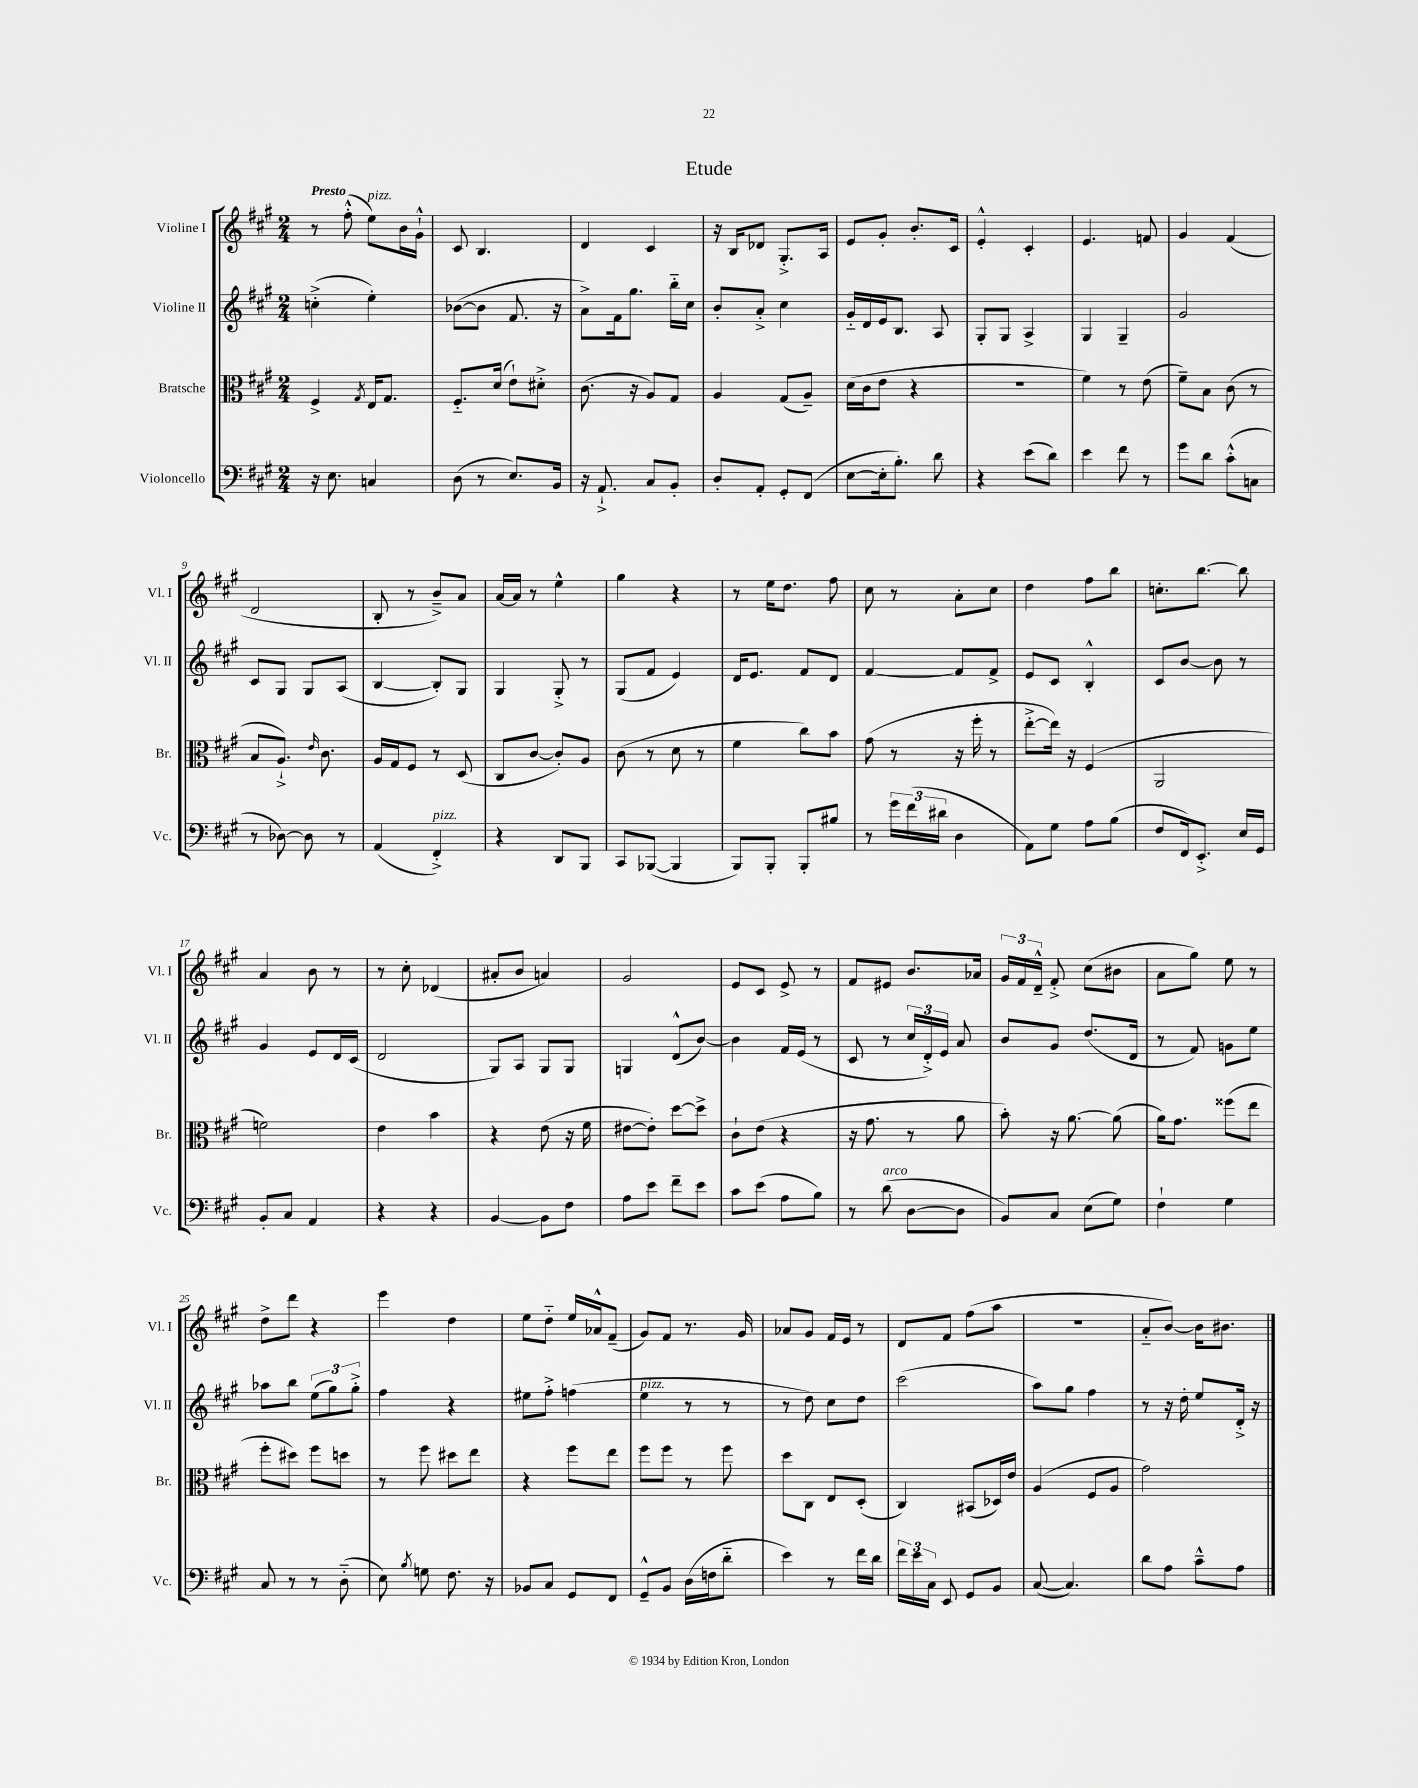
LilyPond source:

\header { title = "Etude" }
<<
\new StaffGroup <<
\new Staff = "s0" \with { instrumentName = "Violine I" shortInstrumentName = "Vl. I" } {
    \clef treble \key a \major \numericTimeSignature \time 2/4 \tempo "Presto"
    \autoBeamOff r8 fis''8-.-^( e''8[^\markup { \italic "pizz." }) b'16 gis'16]-!-^ |
    cis'8 b4. |
    d'4 cis'4 |
    r16 b16[ des'8] gis8.[-.-> a16] |
    e'8[ gis'8]-. b'8.[-. cis'16] |
    e'4-.-^ cis'4-. |
    e'4. f'8 |
    gis'4 fis'4( |
    d'2 |
    b8-. r8 b'8[--->) a'8] |
    a'16[~ a'16] r8 e''4-^ |
    gis''4 r4 |
    r8 e''16[ d''8.] fis''8 |
    cis''8 r8 a'8[-. cis''8] |
    d''4 fis''8[ b''8] |
    c''8.[-. b''8.]~ b''8 |
    a'4 b'8 r8 |
    r8 cis''8-. des'4( |
    ais'8[-. b'8] a'4) |
    gis'2 |
    e'8[ cis'8] e'8-> r8 |
    fis'8[ eis'8] b'8.[ aes'16] |
    \tuplet 3/2 { gis'16[ fis'16 d'16]---^ } fis'8-.-> cis''8[( bis'8] |
    a'8[ gis''8]) e''8 r8 |
    d''8[-> d'''8] r4 |
    e'''4 d''4 |
    e''8[ d''8]-_ e''16[ aes'16-^ fis'8]--( |
    gis'8[) fis'8] r8. gis'16 |
    aes'8[ gis'8] fis'16[ e'16] r8 |
    d'8[ fis'8] fis''8[( a''8] |
    R2 |
    a'8[-_ b'8]~) b'16[ bis'8.] \bar "|." |
}
\new Staff = "s1" \with { instrumentName = "Violine II" shortInstrumentName = "Vl. II" } {
    \clef treble \key a \major \numericTimeSignature \time 2/4
    \autoBeamOff c''4-.->( e''4-.) |
    bes'8[~( bes'8] fis'8. r16 |
    a'8[->) fis'16 gis''8.] b''16[-_ cis''16] |
    b'8[-. a'8]-.-> cis''4 |
    gis'16[-_ d'16 e'16 b8.] a8 |
    gis8[-. gis8] a4-> |
    gis4 gis4-- |
    gis'2 |
    cis'8[ gis8] gis8[ a8]( |
    b4~ b8[-.) gis8] |
    gis4 gis8-.-> r8 |
    gis8[( fis'8] e'4) |
    d'16[ e'8.] fis'8[ d'8] |
    fis'4~ fis'8[ fis'8]-> |
    e'8[ cis'8] b4-.-^ |
    cis'8[ b'8]~ b'8 r8 |
    gis'4 e'8[ d'16 cis'16]( |
    d'2 |
    gis8[) a8] gis8[ gis8] |
    g4 d'8[-^( b'8]~) |
    b'4 fis'16[ e'16]( r8 |
    cis'8 r8 \tuplet 3/2 { cis''16[ d'16-.->) e'16] } a'8 |
    b'8[ gis'8] d''8.[( d'16] |
    r8 fis'8) g'8[ e''8] |
    aes''8[ b''8] \tuplet 3/2 { e''8[( gis''8) gis''8]-.-> } |
    fis''4 r4 |
    eis''8[ fis''8]-.-> f''4( |
    e''4^\markup { \italic "pizz." } r8 r8 |
    r8 d''8) cis''8[ d''8] |
    cis'''2( |
    a''8[) gis''8] fis''4 |
    r8 r16 d''16-. e''8[ d'16]-.-> r16 \bar "|." |
}
\new Staff = "s2" \with { instrumentName = "Bratsche" shortInstrumentName = "Br." } {
    \clef alto \key a \major \numericTimeSignature \time 2/4
    \autoBeamOff fis4-> \acciaccatura { gis8 } e16[ gis8.] |
    fis8.[-_ d'16]( e'8[-!) dis'8]-.-> |
    cis'8.( r16 a8[) gis8] |
    a4 gis8[( a8]--) |
    d'16[( cis'16 e'8] r4 |
    R2 |
    fis'4) r8 e'8( |
    fis'8[--) b8] cis'8( r8 |
    b8[ a8.]-!->) \grace { e'16 } cis'8. |
    a16[ gis16 fis8] r8 d8( |
    cis8[ cis'8]~ cis'8[-.) a8] |
    cis'8( r8 d'8 r8 |
    fis'4 cis''8[) b'8] |
    gis'8( r8 r16 fis''16-. r8 |
    e''8[~-.-> e''16]) r16 fis4( |
    a,2 |
    f'2) |
    e'4 b'4 |
    r4 e'8( r16 fis'16 |
    eis'8[~ eis'8]-.) d''8[~ d''8]-> |
    cis'8[-! e'8]( r4 |
    r16 gis'8. r8 a'8 |
    b'8-.) r16 a'8.~ a'8( |
    a'16[) gis'8.] fisis''8[( e''8] |
    fis''8[-. dis''8]) fis''8[ d''8] |
    r8 fis''8 dis''8[ e''8] |
    r4 fis''8[ e''8] |
    fis''8[ fis''8] r8 fis''8 |
    d''8[ cis8] e8[ d8]-.( |
    cis4) bis,8[( des16) e'16] |
    a4( fis8[ a8] |
    gis'2) \bar "|." |
}
\new Staff = "s3" \with { instrumentName = "Violoncello" shortInstrumentName = "Vc." } {
    \clef bass \key a \major \numericTimeSignature \time 2/4
    \autoBeamOff r16 e8. c4 |
    d8( r8 e8.[) b,16] |
    r16 a,8.-!-> cis8[ b,8]-. |
    d8[-. a,8]-. gis,8[-. fis,8]( |
    e8[~ e16-. b8.]-.) d'8 |
    r4 e'8[( d'8]) |
    e'4 fis'8 r8 |
    gis'8[ d'8] cis'8[-.-^( c8] |
    r8 des8~) des8 r8 |
    a,4( fis,4-.->^\markup { \italic "pizz." }) |
    r4 d,8[ b,,8] |
    cis,8[ bes,,8]~( bes,,4 |
    b,,8[) b,,8]-. b,,8[-. bis8] |
    r8 \tuplet 3/2 { gis'16[ fis'16( dis'16] } d4 |
    a,8[) gis8] a8[ b8]( |
    fis8[ fis,16) e,8.]-.-> e16[ gis,16] |
    b,8[-. cis8] a,4 |
    r4 r4 |
    b,4~ b,8[ fis8] |
    a8[ e'8] fis'8[-- e'8] |
    cis'8[ e'8]( a8[ b8]) |
    r8 d'8^\markup { \italic "arco" }( d8[~ d8] |
    b,8[) cis8] e8[( gis8]) |
    fis4-! gis4 |
    cis8 r8 r8 d8-_( |
    e8) \acciaccatura { b8 } g8 fis8. r16 |
    bes,8[ cis8] gis,8[ fis,8] |
    gis,8[---^ b,8] d16[( f16 d'8]-_ |
    e'4) r8 fis'16[ d'16] |
    \tuplet 3/2 { fis'16[ e'16 cis16] } e,8 gis,8[ b,8] |
    cis8~( cis4.) |
    d'8[ a8] cis'8[---^ a8] \bar "|." |
}
>>
>>
